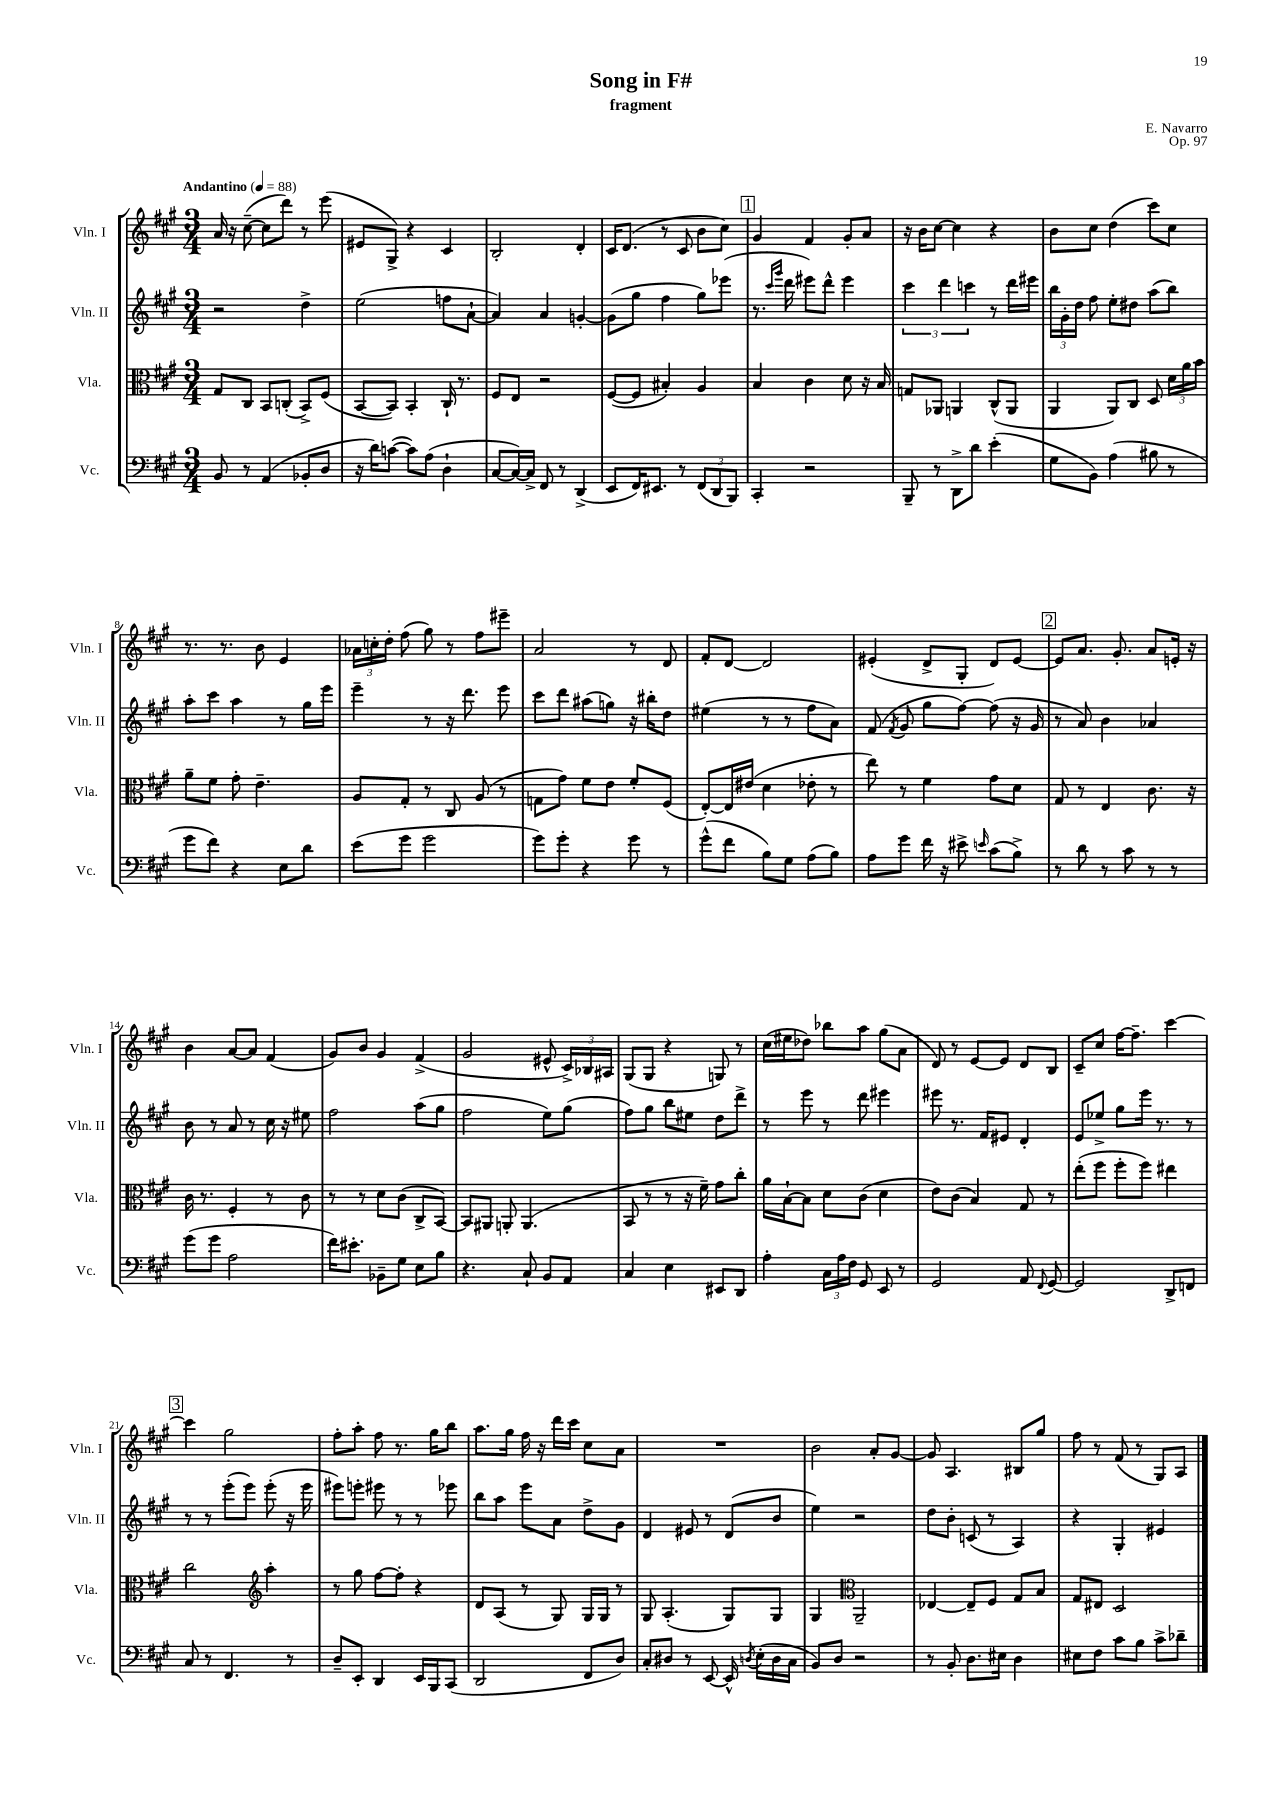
\header { title = "Song in F#" composer = "E. Navarro" subtitle = "fragment" opus = "Op. 97" }
<<
\new StaffGroup <<
\new Staff = "s0" \with { instrumentName = "Vln. I" shortInstrumentName = "Vln. I" } {
    \clef treble \key a \major \numericTimeSignature \time 3/4 \tempo "Andantino" 4 = 88
    \autoBeamOff a'16 r16 cis''8~--( cis''8[ d'''8]) r8 e'''8( |
    eis'8[ gis8]->) r4 cis'4 |
    b2-. d'4-. |
    cis'16[ d'8.]( r8 cis'8 b'8[ cis''8]) |
    \mark \markup { \box "1" } gis'4 fis'4 gis'8[-. a'8] |
    r16 b'16[ cis''8]~ cis''4 r4 |
    b'8[ cis''8] d''4( cis'''8[) cis''8] |
    r8. r8. b'8 e'4 |
    \tuplet 3/2 { aes'16[ c''16-. d''16]-. } fis''8( gis''8) r8 fis''8[ eis'''8]-- |
    a'2 r8 d'8 |
    fis'8[-. d'8]~ d'2 |
    eis'4-.( d'8[-> gis8]-. d'8[) eis'8]~ |
    \mark \markup { \box "2" } eis'8[ a'8.] gis'8.-. a'8[ e'16]-. r16 |
    b'4 a'8[~ a'8] fis'4( |
    gis'8[) b'8] gis'4 fis'4->( |
    gis'2 eis'8-^ \tuplet 3/2 { cis'16[->) bes16 ais16] } |
    gis8[( gis8] r4 g8) r8 |
    cis''16[( eis''16 des''8]) bes''8[ a''8] gis''8[( a'8] |
    d'8) r8 e'8[~ e'8] d'8[ b8] |
    cis'8[-- cis''8] fis''16[~ fis''8.]-- cis'''4~ |
    \mark \markup { \box "3" } cis'''4 gis''2 |
    fis''8[-. a''8]-. fis''8 r8. gis''16[ b''8] |
    a''8.[ gis''16] fis''16 r16 d'''16[ cis'''16] cis''8[ a'8] |
    R2. |
    b'2 a'8[-. gis'8]~ |
    gis'8 a4. bis8[ gis''8] |
    fis''8 r8 fis'8( r8 gis8[) a8] \bar "|." |
}
\new Staff = "s1" \with { instrumentName = "Vln. II" shortInstrumentName = "Vln. II" } {
    \clef treble \key a \major \numericTimeSignature \time 3/4
    \autoBeamOff r2 d''4-> |
    e''2( f''8[ a'8]~-! |
    a'4) a'4 g'4~-. |
    g'8[( gis''8] fis''4 gis''8[) ees'''8]( |
    \mark \markup { \box "1" } r8. \grace { cis'''16[ gis'''16] } d'''16 eis'''8[) d'''8]-^ eis'''4 |
    \tuplet 3/2 { cis'''4 d'''4 c'''4 } r8 d'''16[ eis'''16] |
    \tuplet 3/2 { b''16[ gis'16-. d''16] } fis''8 e''8[-. dis''8] a''8[( b''8]) |
    a''8[-. cis'''8] a''4 r8 gis''16[ e'''16] |
    e'''4-- r8 r16 d'''8. e'''8 |
    cis'''8[ d'''8] ais''8[( g''8]) r16 bis''16[-. d''8] |
    eis''4( r8 r8 fis''8[ a'8]) |
    fis'8( \acciaccatura { fis'8 } gis'8 gis''8[ fis''8]~) fis''8( r16 gis'16 |
    \mark \markup { \box "2" } r8 a'8) b'4 aes'4 |
    b'8 r8 a'8 r8 cis''16 r16 eis''8 |
    fis''2 a''8[( gis''8] |
    fis''2 e''8[) gis''8]( |
    fis''8[) gis''8] b''8[ eis''8] d''8[ d'''8]-> |
    r8 e'''8 r8 d'''8 eis'''4 |
    eis'''8 r8. fis'16[ eis'8] d'4-. |
    e'8[ ees''8]-> gis''8[ e'''16] r8. r8 |
    \mark \markup { \box "3" } r8 r8 e'''8[-.( e'''8]) e'''8-.( r16 e'''16 |
    eis'''8[) e'''8]-. eis'''8 r8 r8 ees'''8 |
    b''8[ a''8] e'''8[ a'8] d''8[-> gis'8] |
    d'4 eis'8 r8 d'8[( b'8] |
    e''4) r2 |
    d''8[ b'8]-. c'8( r8 a4) |
    r4 gis4-. eis'4 \bar "|." |
}
\new Staff = "s2" \with { instrumentName = "Vla." shortInstrumentName = "Vla." } {
    \clef alto \key a \major \numericTimeSignature \time 3/4
    \autoBeamOff gis8[ cis8] b,8[ c8]-.( b,8[->) fis8]( |
    b,8[~ b,8]) b,4-. cis16-! r8. |
    fis8[ e8] r2 |
    fis8[~( fis8] bis4-.) a4 |
    \mark \markup { \box "1" } b4 cis'4 d'8 r16 b16 |
    g8[ aes,8] a,4 cis8[-^( a,8] |
    a,4 a,8[) cis8] d8 \tuplet 3/2 { d'16[ a'16 b'16] } |
    a'8[-- fis'8] gis'8-. e'4.-- |
    a8[ gis8]-. r8 cis8 a8( r8 |
    g8[ gis'8]) fis'8[ e'8] fis'8[-. fis8]( |
    e8[~-.) e16 eis'16]( d'4 ees'8-. r8 |
    e''8) r8 fis'4 gis'8[ d'8] |
    \mark \markup { \box "2" } gis8 r8 e4 cis'8. r16 |
    cis'16 r8. fis4-. r8 cis'8 |
    r8 r8 d'8[ cis'8]( cis8[-> b,8]~) |
    b,8[ ais,8] a,8-. a,4.( |
    b,8 r8 r8 r16 fis'16--) gis'8[ cis''8]-. |
    a'16[ b16~-! b8] d'8[ cis'8]( d'4 |
    e'8[) cis'8]( b4) gis8 r8 |
    e''8[-.( fis''8] fis''8[-. fis''8]) eis''4 |
    \mark \markup { \box "3" } cis''2 \clef treble a''4-. |
    r8 gis''8 fis''8[~ fis''8]-. r4 |
    d'8[ a8]( r8 gis8) gis16[ gis16] r8 |
    gis8 a4.-.( gis8[) gis8] |
    gis4 \clef alto a,2-- |
    ees4~ ees8[-- fis8] gis8[ b8] |
    gis8[ eis8] d2 \bar "|." |
}
\new Staff = "s3" \with { instrumentName = "Vc." shortInstrumentName = "Vc." } {
    \clef bass \key a \major \numericTimeSignature \time 3/4
    \autoBeamOff b,8 r8 a,4( bes,8[-. d8] |
    r16 d'16[) c'8]~( c'8[) a8]( d4-! |
    cis8[~ cis16~) cis16]-> fis,8 r8 d,4->( |
    e,8[ fis,16) eis,8.] r8 \tuplet 3/2 { fis,8[( d,8 b,,8]) } |
    \mark \markup { \box "1" } cis,4-. r2 |
    b,,8-- r8 d,8[-> d'8] e'4-.( |
    gis8[ b,8]) a4( bis8 r8 |
    gis'8[ fis'8]) r4 e8[ d'8] |
    e'8[( gis'8] gis'2 |
    gis'8[) gis'8]-. r4 gis'8 r8 |
    gis'8[-^( fis'8] b8[) gis8] a8[( b8]) |
    a8[ gis'8] fis'16 r16 eis'8-> \grace { e'16 } cis'8[( b8]->) |
    \mark \markup { \box "2" } r8 d'8 r8 cis'8 r8 r8 |
    gis'8[( gis'8] a2 |
    fis'16[) eis'8.]-. bes,8[-- gis8] e8[ b8] |
    r4. cis8-! b,8[ a,8] |
    cis4 e4 eis,8[ d,8] |
    a4-. \tuplet 3/2 { cis16[ a16 fis16] } gis,8 e,8 r8 |
    gis,2 a,8 \appoggiatura { fis,8 } gis,8~ |
    gis,2 d,8[-> f,8] |
    \mark \markup { \box "3" } cis8 r8 fis,4. r8 |
    d8[-- e,8]-. d,4 e,16[ b,,16 cis,8]( |
    d,2 fis,8[ d8]) |
    cis8[-. dis8] r8 e,8~ e,16-^ \acciaccatura { d8 } e16[-.( d16 cis16] |
    b,8[) d8] r2 |
    r8 b,8-. d8.[ eis16] d4 |
    eis8[ fis8] cis'8[ b8] cis'8[-> des'8]-- \bar "|." |
}
>>
>>
